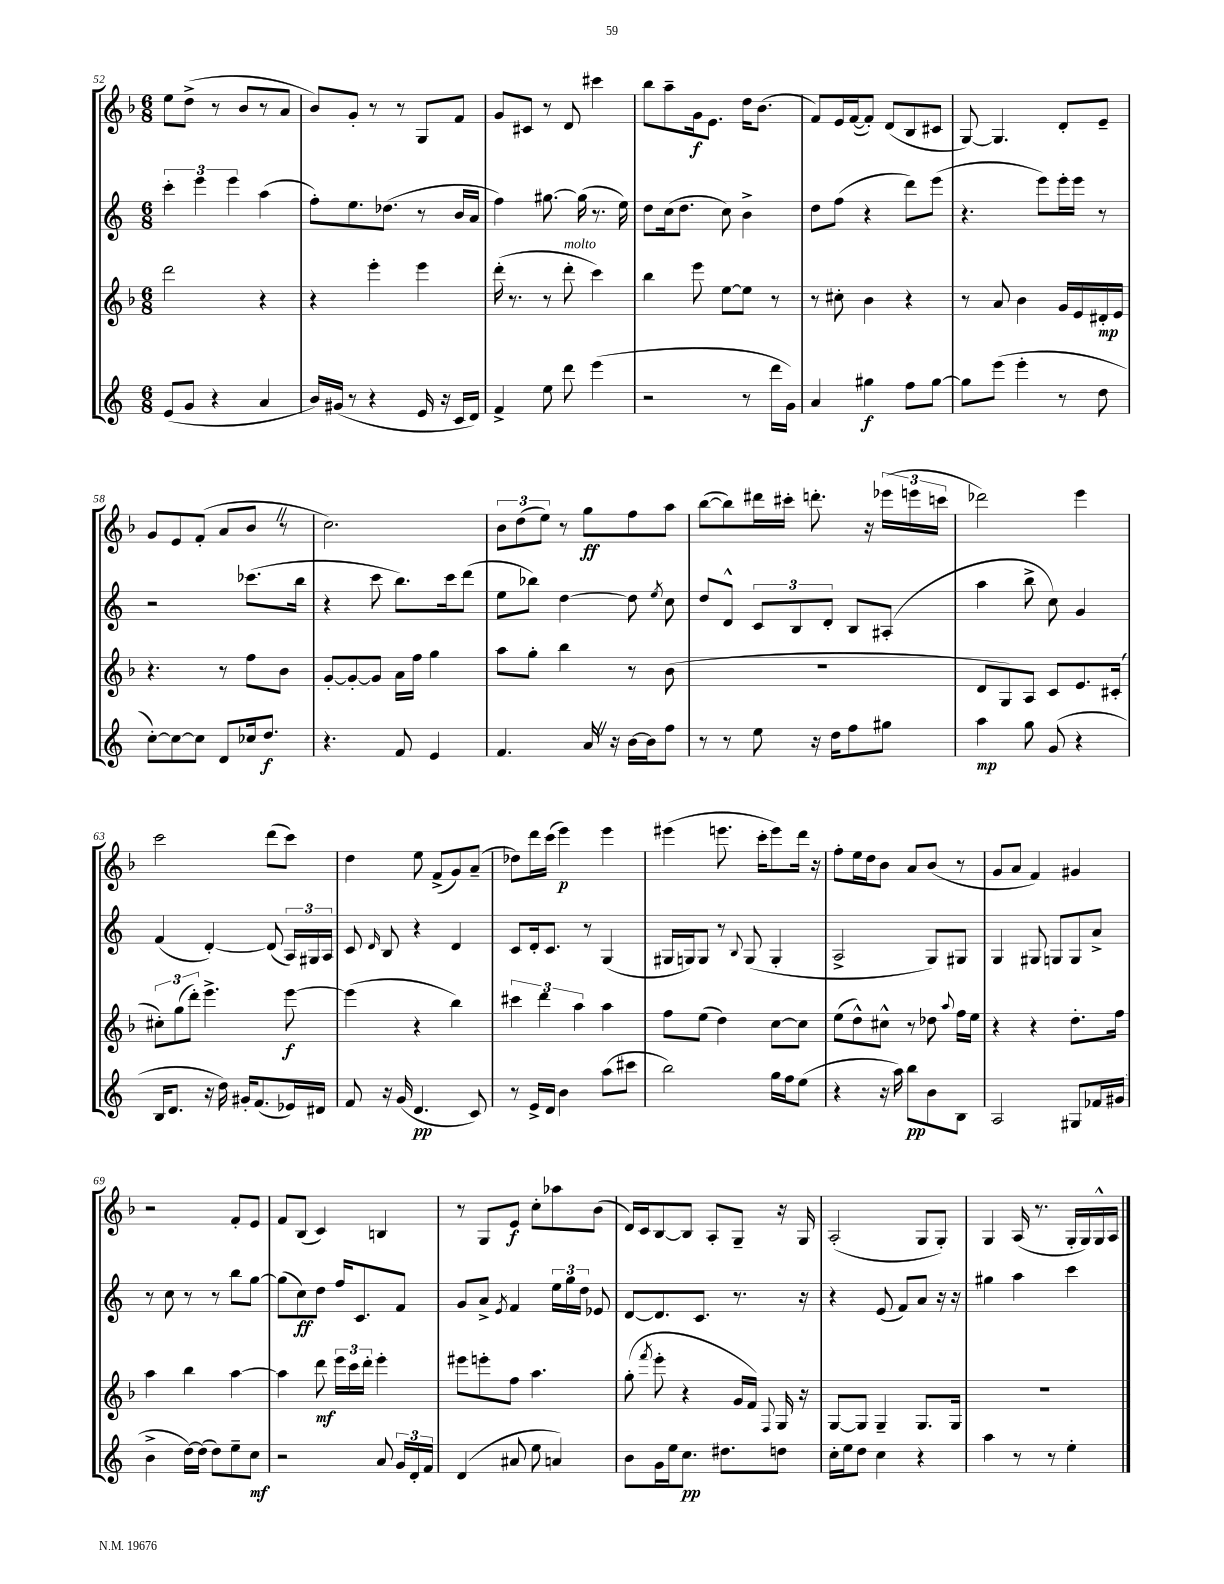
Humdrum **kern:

**kern	**dynam	**kern	**dynam	**kern	**dynam	**kern	**dynam
*part4	*part4	*part3	*part3	*part2	*part2	*part1	*part1
*staff4	*staff4	*staff3	*staff3	*staff2	*staff2	*staff1	*staff1
*clefG2	*	*clefG2	*	*clefG2	*	*clefG2	*
*k[]	*	*k[b-]	*	*k[]	*	*k[b-]	*
*M6/8	*	*M6/8	*	*M6/8	*	*M6/8	*
=52	=52	=52	=52	=52	=52	=52	=52
(8e/L	.	2ddd\	.	6ccc'\	.	8ee\L	.
8g/J	.	.	.	.	.	(8dd^\J	.
.	.	.	.	6eee\	.	.	.
4r	.	.	.	.	.	8r	.
.	.	.	.	6eee\	.	.	.
.	.	.	.	.	.	8b-/L	.
4a/	.	4r	.	(4aa\	.	8r	.
.	.	.	.	.	.	8a/J	.
=53	=53	=53	=53	=53	=53	=53	=53
16b/LL)	.	4r	.	8ff'\L)	.	8b-/L)	.
(16g#X/JJ	.	.	.	.	.	.	.
8r	.	.	.	8.ee\	.	8g'/J	.
4r	.	4eee'\	.	.	.	8r	.
.	.	.	.	(8.dd-X\J	.	.	.
.	.	.	.	.	.	8r	.
16e/	.	4eee\	.	8r	.	8G/L	.
16r	.	.	.	.	.	.	.
16c/LL	.	.	.	16b/LL	.	8f/J	.
16d/JJ)	.	.	.	16a/JJ	.	.	.
=54	=54	=54	=54	=54	=54	=54	=54
4f^/	.	(16ddd'\	.	4ff\)	.	8g/L	.
.	.	8.r	.	.	.	.	.
.	.	.	.	.	.	8c#X/J	.
8ee\	.	8r	.	[8.gg#X\	.	8r	.
!	!	!LO:TX:a:i:t=molto	!	!	!	!	!
8ddd\	.	8ddd'\	.	.	.	8d/	.
.	.	.	.	(16gg#\]	.	.	.
(4eee\	.	4ccc\)	.	8.r	.	4ccc#X\	.
.	.	.	.	16ee\)	.	.	.
=55	=55	=55	=55	=55	=55	=55	=55
2r	.	4bb-\	.	8dd\L	.	8bb-\L	.
.	.	.	.	(16cc\k	.	8aa~\	.
.	.	.	.	8.dd\J	.	.	.
.	.	8eee\	.	.	.	16g\k	f
.	.	.	.	.	.	8.e\J	.
.	.	[8ee\L	.	8cc\)	.	.	.
8r	.	8ee\J]	.	4b^\	.	16dd\KL	.
.	.	.	.	.	.	(8.b-\J	.
16ddd\LL	.	8r	.	.	.	.	.
16g\JJ)	.	.	.	.	.	.	.
=56	=56	=56	=56	=56	=56	=56	=56
4a/	.	8r	.	8dd\L	.	8f/L)	.
.	.	8cc#X'\	.	(8ff\J	.	16e/L	.
.	.	.	.	.	.	([16f/J	.
4gg#X\	f	4b-\	.	4r	.	8f'/J])	.
.	.	.	.	.	.	(8d/L	.
8ff\L	.	4r	.	8ddd\L)	.	8B-/	.
[8gg#\J	.	.	.	(8eee\J	.	8c#X/J	.
=57	=57	=57	=57	=57	=57	=57	=57
8gg#\L]	.	8r	.	4.r	.	[8G/)	.
(8eee\J	.	8a/	.	.	.	4.G/]	.
4eee'\	.	4b-\	.	.	.	.	.
.	.	.	.	8eee\L)	.	.	.
8r	.	16g/LL	.	16eee'\L	.	8d'/L	.
.	.	16e/	.	16eee\JJ	.	.	.
8dd\	.	16d#X'/	mp	8r	.	8e~/J	.
.	.	16e/JJ	.	.	.	.	.
!!LO:LB:g=z
=58	=58	=58	=58	=58	=58	=58	=58
[8cc'\L)	.	4.r	.	2r	.	8g/L	.
8cc\_	.	.	.	.	.	8e/	.
8cc\J]	.	.	.	.	.	(8f'/J	.
8d/L	.	8r	.	.	.	8a/L	.
16cc-X/k	.	8ff\L	.	(8.ccc-X\L	.	8b-Z/J	.
8.dd/J	f	.	.	.	.	.	.
.	.	8b-\J	.	.	.	8r	.
.	.	.	.	16bb\Jk	.	.	.
=59	=59	=59	=59	=59	=59	=59	=59
4.r	.	[8g'/L	.	4r	.	2.cc\)	.
.	.	8g'/_	.	.	.	.	.
.	.	8g/J]	.	8ccc\	.	.	.
8f/	.	16a\LL	.	8.bb\L)	.	.	.
.	.	16ff\JJ	.	.	.	.	.
4e/	.	4gg\	.	.	.	.	.
.	.	.	.	16ccc\k	.	.	.
.	.	.	.	(8ddd\J	.	.	.
=60	=60	=60	=60	=60	=60	=60	=60
4.f/	.	8aa\L	.	8ee\L	.	12b-\L	.
.	.	.	.	.	.	(12dd\	.
.	.	8gg'\J	.	8bb-X\J)	.	.	.
.	.	.	.	.	.	12ee\J)	.
.	.	4bb-\	.	[4dd\	.	8r	.
16aZ/	.	.	.	.	.	8gg\L	ff
16r	.	.	.	.	.	.	.
[16b\LL	.	8r	.	8dd\]	.	8ff\	.
16b\J]	.	.	.	.	.	.	.
.	.	.	.	8qee/	.	.	.
8ff\J	.	(8b-\	.	8cc\	.	8aa\J	.
=61	=61	=61	=61	=61	=61	=61	=61
8r	.	2.r	.	8dd/L	.	([8bb-\L	.
8r	.	.	.	8d^^/J	.	8bb-\])	.
8ee\	.	.	.	12c/L	.	16ddd#X\L	.
.	.	.	.	.	.	16ccc#X'\JJ	.
.	.	.	.	12B/	.	.	.
16r	.	.	.	.	.	8.dddn'\	.
.	.	.	.	12d'/J	.	.	.
16dd\KL	.	.	.	.	.	.	.
8ff\	.	.	.	8B/L	.	.	.
.	.	.	.	.	.	16r	.
8gg#X\J	.	.	.	(8A#X'/J	.	(24eee-X\LL	.
.	.	.	.	.	.	24eeen\	.
.	.	.	.	.	.	24cccn\JJ	.
=62	=62	=62	=62	=62	=62	=62	=62
4aa\	mp	8d/L	.	4aa\	.	2ddd-X\)	.
.	.	8G/)	.	.	.	.	.
8gg\	.	8A/J	.	8bb^\	.	.	.
(8g/	.	8c/L	.	8cc\)	.	.	.
4r	.	8.e/	.	4g/	.	4eee\	.
.	.	(16c#X'/Jk	.	.	.	.	.
!!LO:LB:g=z
=63	=63	=63	=63	=63	=63	=63	=63
16B/KL	.	12cc#X'\L)	.	(4f/	.	2ccc\	.
8.d/J	.	.	.	.	.	.	.
.	.	(12gg\	.	.	.	.	.
.	.	12ddd'\J)	.	.	.	.	.
16r	.	4.eee^\	.	[4d'/)	.	.	.
16dd\)	.	.	.	.	.	.	.
16g#X'/KL	.	.	.	.	.	.	.
(8.f/	.	.	.	.	.	.	.
.	.	.	.	(8d/]	.	(8ddd\L	.
16e-X/L)	.	[8eee\	f	24A/LL)	.	8ccc\J)	.
.	.	.	.	24G#X/	.	.	.
16d#X/JJ	.	.	.	.	.	.	.
.	.	.	.	24A/JJ	.	.	.
=64	=64	=64	=64	=64	=64	=64	=64
8f/	.	(4eee\]	.	8c/	.	4dd\	.
.	.	.	.	16qqd/	.	.	.
16r	.	.	.	8B/	.	.	.
(16g/	.	.	.	.	.	.	.
4.d/	pp	4r	.	4r	.	8ee\	.
.	.	.	.	.	.	(8f^/L	.
.	.	4bb-\)	.	4d/	.	8g/)	.
8c/)	.	.	.	.	.	(8a~/J	.
=65	=65	=65	=65	=65	=65	=65	=65
8r	.	6ccc#X\	.	8c/L	.	8dd-X\L)	.
16e^/LL	.	.	.	16d'/k	.	16ddd\L	.
.	.	6ddd\	.	.	.	.	.
16d/JJ	.	.	.	8.c/J	.	(16ccc\JJ	.
4b\	.	.	.	.	.	4eee\)	p
.	.	6aa\	.	.	.	.	.
.	.	.	.	8r	.	.	.
(8aa\L	.	4aa\	.	(4G/	.	4eee\	.
8ccc#X\J	.	.	.	.	.	.	.
=66	=66	=66	=66	=66	=66	=66	=66
2bb\)	.	8ff\L	.	16G#X/LL	.	(4eee#X\	.
.	.	.	.	16Gn/J)	.	.	.
.	.	(8ee\J	.	8G/J	.	.	.
.	.	4dd\)	.	8r	.	8.eeen\	.
.	.	.	.	8qqB/	.	.	.
.	.	.	.	(8G/	.	.	.
.	.	.	.	.	.	16ccc'\KL	.
16gg\LL	.	[8cc\L	.	4G'/	.	8eee\)	.
16ff\J	.	.	.	.	.	.	.
(8ee\J	.	8cc\J]	.	.	.	16ddd\Jk	.
.	.	.	.	.	.	16r	.
=67	=67	=67	=67	=67	=67	=67	=67
4r	.	(8ee\L	.	2A^/	.	8ff'\L	.
.	.	8dd^^\)	.	.	.	16ee\L	.
.	.	.	.	.	.	16dd\J	.
16r	.	8cc#X^^\J	.	.	.	8b-\J	.
16aa\)	.	.	.	.	.	.	.
8bb\L	pp	8r	.	.	.	8a/L	.
8b\	.	8dd-X\	.	8G/L)	.	(8b-/J	.
.	.	8qqaa/	.	.	.	.	.
8B\J	.	16ff\LL	.	8G#X/J	.	8r	.
.	.	16ee\JJ	.	.	.	.	.
=68	=68	=68	=68	=68	=68	=68	=68
2A/	.	4r	.	4G/	.	8g/L	.
.	.	.	.	.	.	8a/J	.
.	.	4r	.	8G#X/	.	4f/)	.
.	.	.	.	8Gn/L	.	.	.
8G#X/L	.	8.dd'\L	.	8G/	.	4g#X/	.
16f-X/L	.	.	.	8a^/J	.	.	.
(16g#X/JJ	.	16ff\Jk	.	.	.	.	.
!!LO:LB:g=z
=69	=69	=69	=69	=69	=69	=69	=69
4b^\	.	4aa\	.	8r	.	2r	.
.	.	.	.	8cc\	.	.	.
[16dd\LL)	.	4bb-\	.	8r	.	.	.
(16dd\JJ]	.	.	.	.	.	.	.
8dd\L)	.	.	.	8r	.	.	.
8ee~\	.	[4aa\	.	8bb\L	.	8f'/L	.
8cc\J	mf	.	.	[8gg\J	.	8e/J	.
=70	=70	=70	=70	=70	=70	=70	=70
2r	.	4aa\]	.	(8gg\L]	.	8f/L	.
.	.	.	.	8cc\)	ff	(8B-/J	.
.	.	8ddd\	mf	8dd\J	.	4c/)	.
.	.	24eee\LL	.	16ff/KL	.	.	.
.	.	24ccc\	.	.	.	.	.
.	.	.	.	8.c/	.	.	.
.	.	24ddd'\JJ	.	.	.	.	.
8a/	.	4eee'\	.	.	.	4Bn/	.
24g/LL	.	.	.	8f/J	.	.	.
24d'/	.	.	.	.	.	.	.
24f/JJ	.	.	.	.	.	.	.
=71	=71	=71	=71	=71	=71	=71	=71
(4d/	.	8eee#X\L	.	8g/L	.	8r	.
.	.	8eeen'\	.	8a^/J	.	8G/L	.
.	.	.	.	8qe/	.	.	.
8a#X/	.	8ff\J	.	4f/	.	8e/J	f
8ee\	.	4.aa\	.	.	.	8cc'\L	.
4an/)	.	.	.	24ee\LL	.	8aa-X\	.
.	.	.	.	24gg\	.	.	.
.	.	.	.	24dd\JJ	.	.	.
.	.	.	.	8e-X/	.	(8b-\J	.
=72	=72	=72	=72	=72	=72	=72	=72
8b\L	.	(8gg'\	.	[8d/L	.	16d/LL)	.
.	.	.	.	.	.	16c/J	.
.	.	8qfff/	.	.	.	.	.
16g\L	.	8eee'\	.	8.d/]	.	[8B-/	.
16ee\J	.	.	.	.	.	.	.
8.cc\J	pp	4r	.	.	.	8B-/J]	.
.	.	.	.	8.c/J	.	.	.
.	.	.	.	.	.	8A'/L	.
8.dd#X\L	.	.	.	.	.	.	.
.	.	16g/LL	.	8.r	.	8G~/J	.
.	.	16f/JJ)	.	.	.	.	.
.	.	8qqF/	.	.	.	.	.
8ddn\J	.	16G/	.	.	.	16r	.
.	.	16r	.	16r	.	16G/	.
=73	=73	=73	=73	=73	=73	=73	=73
16cc'\LL	.	[8G/L	.	4r	.	(2A'/	.
16ee\J	.	.	.	.	.	.	.
8dd\J	.	8G/J]	.	.	.	.	.
4cc\	.	4G~/	.	(8e/	.	.	.
.	.	.	.	8f/L)	.	.	.
4r	.	8.G/L	.	8a/J	.	8G/L	.
.	.	.	.	16r	.	8G'/J)	.
.	.	16G/Jk	.	16r	.	.	.
=74	=74	=74	=74	=74	=74	=74	=74
4aa\	.	2.r	.	4gg#X\	.	4G/	.
8r	.	.	.	4aa\	.	(16A/	.
.	.	.	.	.	.	8.r	.
8r	.	.	.	.	.	.	.
4ee'\	.	.	.	4ccc\	.	16G'/LL	.
.	.	.	.	.	.	16G/)	.
.	.	.	.	.	.	16G^^/	.
.	.	.	.	.	.	16A/JJ	.
==	==	==	==	==	==	==	==
*-	*-	*-	*-	*-	*-	*-	*-
